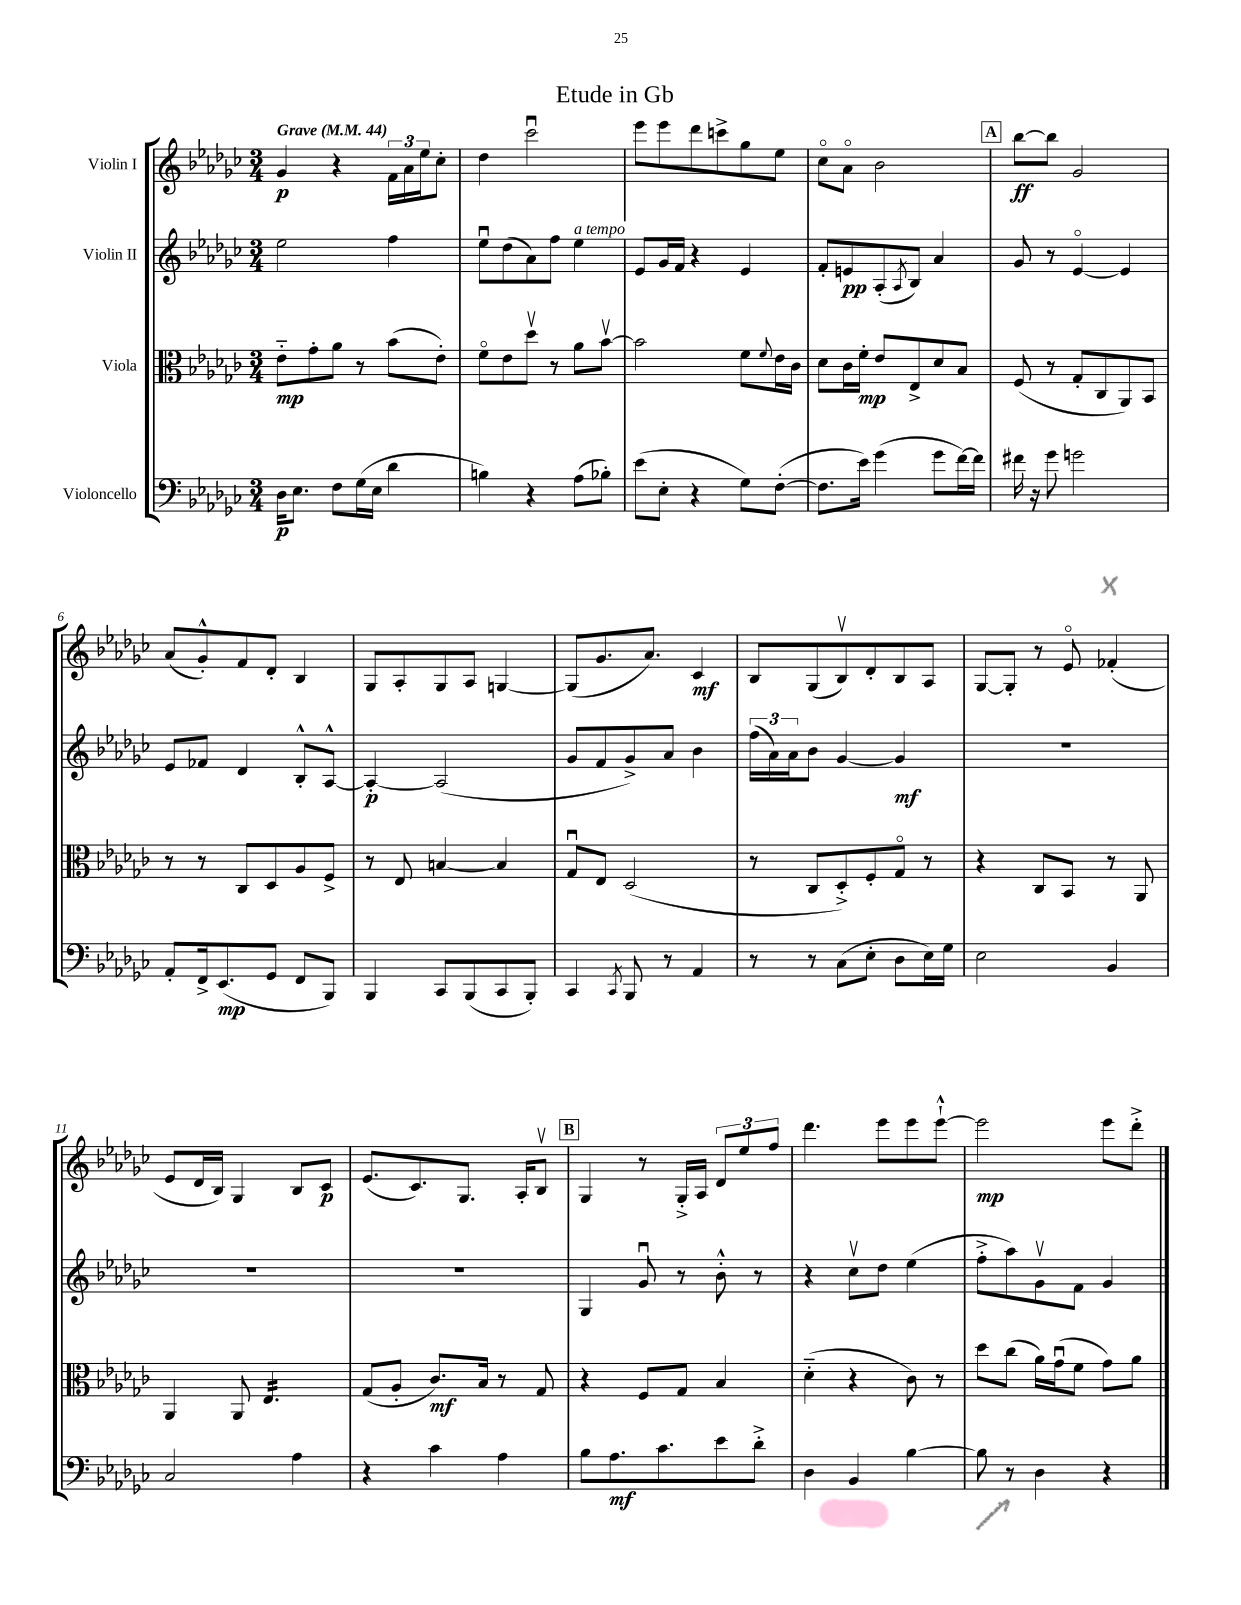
\header { title = "Etude in Gb" }
<<
\new StaffGroup <<
\new Staff = "s0" \with { instrumentName = "Violin I" } {
    \clef treble \key ges \major \numericTimeSignature \time 3/4 \tempo "Grave" 4 = 44
    ges'4\p r4 \tuplet 3/2 { f'16 aes'16 ees''16 } ces''8-. |
    des''4 ces'''2\downbow |
    ees'''8 ees'''8 des'''8 c'''8-> ges''8 ees''8 |
    ces''8\flageolet aes'8\flageolet bes'2 |
    \mark \markup { \box "A" } bes''8~\ff bes''8 ges'2 |
    aes'8( ges'8-.-^) f'8 des'8-. bes4 |
    ges8 aes8-. ges8 aes8 g4~ |
    g8( ges'8. aes'8.) ces'4\mf |
    bes8 ges8( bes8\upbow) des'8-. bes8 aes8 |
    ges8~ ges8-. r8 ees'8\flageolet fes'4-.( |
    ees'8 des'16 bes16) ges4 bes8 ces'8\p |
    ees'8.( ces'8.) ges8. aes16-. bes8\upbow |
    \mark \markup { \box "B" } ges4 r8 ges16-.-> aes16 \tuplet 3/2 { des'8 ees''8 f''8 } |
    des'''4. ees'''8 ees'''8 ees'''8~-!-^ |
    ees'''2\mp ees'''8 des'''8-.-> \bar "|." |
}
\new Staff = "s1" \with { instrumentName = "Violin II" } {
    \clef treble \key ges \major \numericTimeSignature \time 3/4
    ees''2 f''4 |
    ees''8\downbow des''8( aes'8) f''8 ees''4^\markup { \italic "a tempo" } |
    ees'8 ges'16 f'16 r4 ees'4 |
    f'8-. e'8\pp aes8-.( \acciaccatura { aes8 } bes8) aes'4 |
    \mark \markup { \box "A" } ges'8 r8 ees'4~\flageolet ees'4 |
    ees'8 fes'8 des'4 bes8-.-^ aes8~-^ |
    aes4~-.\p aes2( |
    ges'8 f'8 ges'8->) aes'8 bes'4 |
    \tuplet 3/2 { f''16( aes'16) aes'16 } bes'8 ges'4~ ges'4\mf |
    R2. |
    R2. |
    R2. |
    \mark \markup { \box "B" } ges4 ges'8\downbow r8 bes'8-.-^ r8 |
    r4 ces''8\upbow des''8 ees''4( |
    f''8-.-> aes''8) ges'8\upbow f'8 ges'4 \bar "|." |
}
\new Staff = "s2" \with { instrumentName = "Viola" } {
    \clef alto \key ges \major \numericTimeSignature \time 3/4
    ees'8-_\mp ges'8-. aes'8 r8 bes'8( ees'8-.) |
    f'8\flageolet ees'8 des''8\upbow r8 aes'8 bes'8~\upbow |
    bes'2 f'8 \appoggiatura { f'8 } ees'16 ces'16 |
    des'8 ces'16 f'16-.\mp ees'8 ees8-> des'8 bes8 |
    \mark \markup { \box "A" } f8( r8 ges8-. ces8 aes,8) bes,8 |
    r8 r8 ces8 des8 aes8 f8-> |
    r8 ees8 b4~ b4 |
    ges8\downbow ees8 des2( |
    r8 ces8 des8-.->) f8-. ges8\flageolet r8 |
    r4 ces8 bes,8 r8 aes,8 |
    aes,4 aes,8 ees4.:16 |
    ges8( aes8-. ces'8.\mf) bes16 r8 ges8 |
    \mark \markup { \box "B" } r4 f8 ges8 bes4 |
    des'4-_( r4 ces'8) r8 |
    des''8 ces''8( aes'16) ges'16\downbow( f'8 ges'8) aes'8 \bar "|." |
}
\new Staff = "s3" \with { instrumentName = "Violoncello" } {
    \clef bass \key ges \major \numericTimeSignature \time 3/4
    des16\p ees8. f8 ges16( ees16 des'4 |
    b4) r4 aes8( bes8-.) |
    ees'8( ees8-. r4 ges8) f8~-.( |
    f8. ees'16) ges'4( ges'8 f'16~) f'16 |
    \mark \markup { \box "A" } fis'16 r16 ges'8 g'2 |
    aes,8-. f,16-> ees,8.\mp( ges,8 f,8 bes,,8) |
    bes,,4 ces,8 bes,,8( ces,8 bes,,8-.) |
    ces,4 \acciaccatura { ces,8 } bes,,8 r8 aes,4 |
    r8 r8 ces8( ees8-. des8 ees16) ges16 |
    ees2 bes,4 |
    ces2 aes4 |
    r4 ces'4 aes4 |
    \mark \markup { \box "B" } bes8 aes8.\mf ces'8. ees'8 des'8-.-> |
    des4 bes,4 bes4~ |
    bes8 r8 des4 r4 \bar "|." |
}
>>
>>
